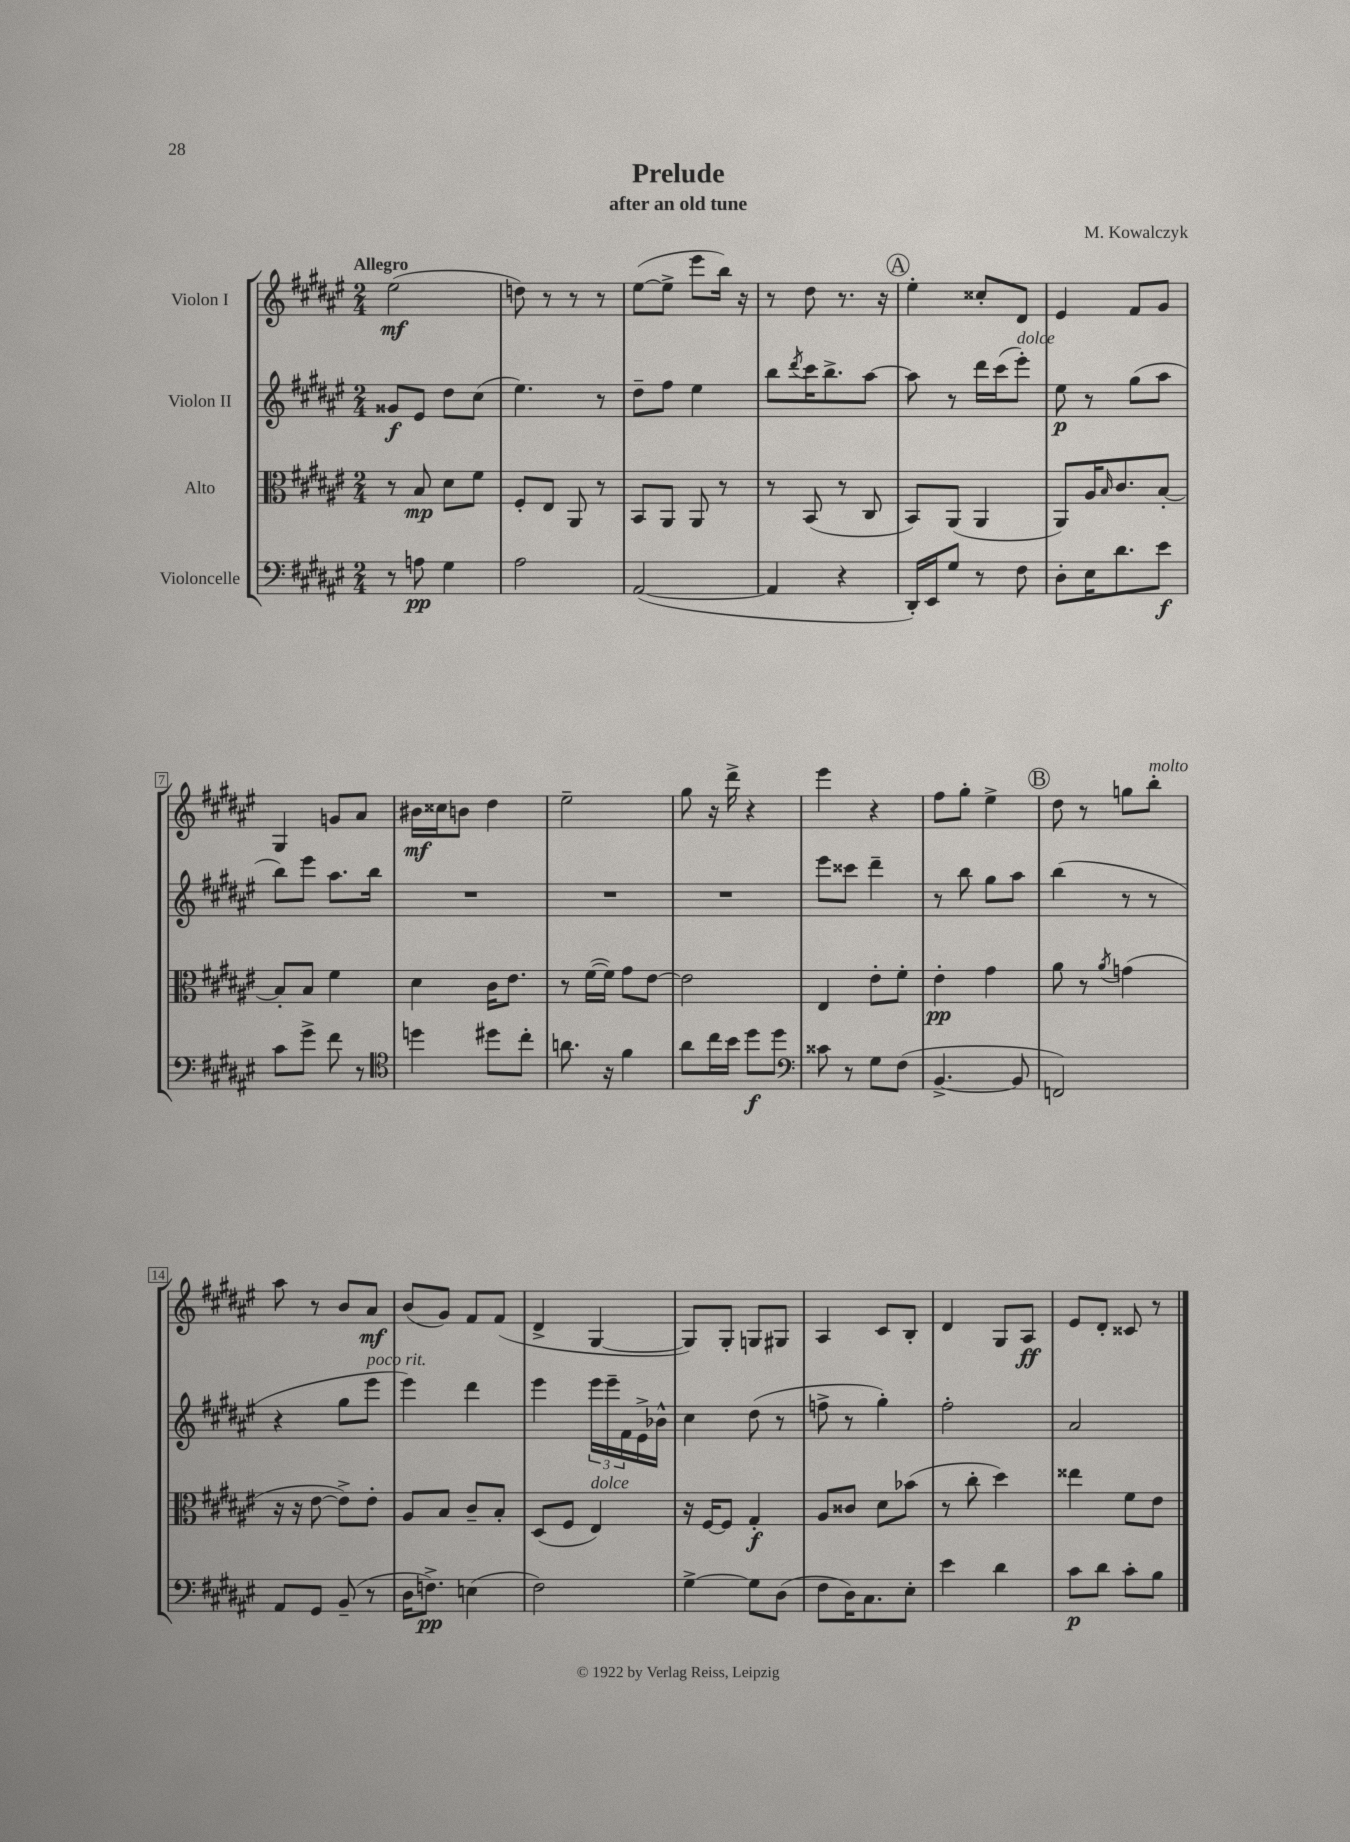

**kern	**kern	**kern	**kern
*staff4	*staff3	*staff2	*staff1
*clefF4	*clefC3	*clefG2	*clefG2
*k[f#c#g#d#a#e#]	*k[f#c#g#d#a#e#]	*k[f#c#g#d#a#e#]	*k[f#c#g#d#a#e#]
*M2/4	*M2/4	*M2/4	*M2/4
8r	8r	8g##	(2ee#
8A	8B	8e#	.
4G#	8d#	8dd#	.
.	8f#	(8cc#	.
=	=	=	=
2A#	8F#'	4.ee#)	8dd)
.	8E#	.	8r
.	8AA#	.	8r
.	8r	8r	8r
=	=	=	=
([2AA#	8BB	8dd#~	([8ee#
.	8AA#	8ff#	8ee#^]
.	8AA#	4ee#	8eee#
.	8r	.	16bb)
.	.	.	16r
=	=	=	=
4AA#]	8r	8bb	8r
.	.	8qddd#	.
.	(8BB	16ccc#	8dd#
.	.	8.bb^	.
4r	8r	.	8.r
.	8C#	[8aa#	.
.	.	.	16r
=	=	=	=
16DD#')	8BB)	8aa#]	4ee#'
16EE#	.	.	.
8G#	(8AA#	8r	.
8r	4AA#	16ddd#	8cc##'
.	.	(16ccc#	.
8F#	.	8eee#')	8d#
=	=	=	=
8D#'	8AA#)	8ee#	4e#
16E#	16A#	8r	.
.	16qqB	.	.
8.d#	8.c#	.	.
.	.	(8gg#	8f#
8e#	[8B'	8aa#	8g#
=	=	=	=
8c#	8B']	8bb)	4G#
8g#^	8B	8eee#	.
8f#	4f#	8.aa#	8g
8r	.	.	8a#
.	.	16bb	.
=	=	=	=
*clefC4	*	*	*
4dd	4d#	2r	16b#
.	.	.	16cc##
.	.	.	8b
8dd#	16c#	.	4dd#
.	8.e#	.	.
8cc#'	.	.	.
=	=	=	=
8.a	8r	2r	2ee#~
.	([16f#	.	.
16r	16f#])	.	.
4f#	8g#	.	.
.	[8e#	.	.
=	=	=	=
8a#	2e#]	2r	8gg#
16cc#	.	.	16r
16b	.	.	16ddd#^
8dd#	.	.	4r
8dd#	.	.	.
=	=	=	=
*clefF4	*	*	*
8c##	4E#	8eee#	4eee#
8r	.	8ccc##	.
8G#	8e#'	4ddd#~	4r
(8F#	8f#'	.	.
=	=	=	=
[4.BB^	4e#'	8r	8ff#
.	.	8bb	8gg#'
.	4g#	8gg#	4ee#^
8BB]	.	8aa#	.
=	=	=	=
2FF)	8a#	(4bb	8dd#
.	8r	.	8r
.	8qa#	.	.
.	(4g	8r	8gg
.	.	8r	8bb'
=	=	=	=
8AA#	16r	4r	8aa#
.	16r	.	.
8GG#	[8e#	.	8r
(8BB~	8e#^])	8gg#	8b
8r	8e#'	8eee#	8a#
=	=	=	=
16D#	8A#	4eee#)	(8b
8.F^)	.	.	.
.	8B	.	8g#)
(4E	8c#~	4ddd#	8f#
.	8B'	.	(8f#
=	=	=	=
2F#)	(8D#	4eee#	4d#^
.	8F#	.	.
.	4E#)	24eee#	[4G#
.	.	24eee#~	.
.	.	24f#	.
.	.	16e#^	.
.	.	16b-^^	.
=	=	=	=
[4G#^	16r	4cc#	8G#])
.	[16F#	.	.
.	8F#]	.	8G#'
8G#]	4G#'	(8dd#	8G
(8D#	.	8r	8G#
=	=	=	=
8F#	8A#	8ff^	4A#
16D#)	8c##	8r	.
8.C#	.	.	.
.	8d#	4gg#')	8c#
8E#'	(8b-	.	8B'
=	=	=	=
4e#	8r	2ff#'	4d#
.	8cc#'	.	.
4d#	4dd#)	.	8G#
.	.	.	8A#
=	=	=	=
8c#	4ee##	2a#	8e#
8d#	.	.	8d#'
8c#'	8f#	.	8c##
8B	8e#	.	8r
==	==	==	==
*-	*-	*-	*-
